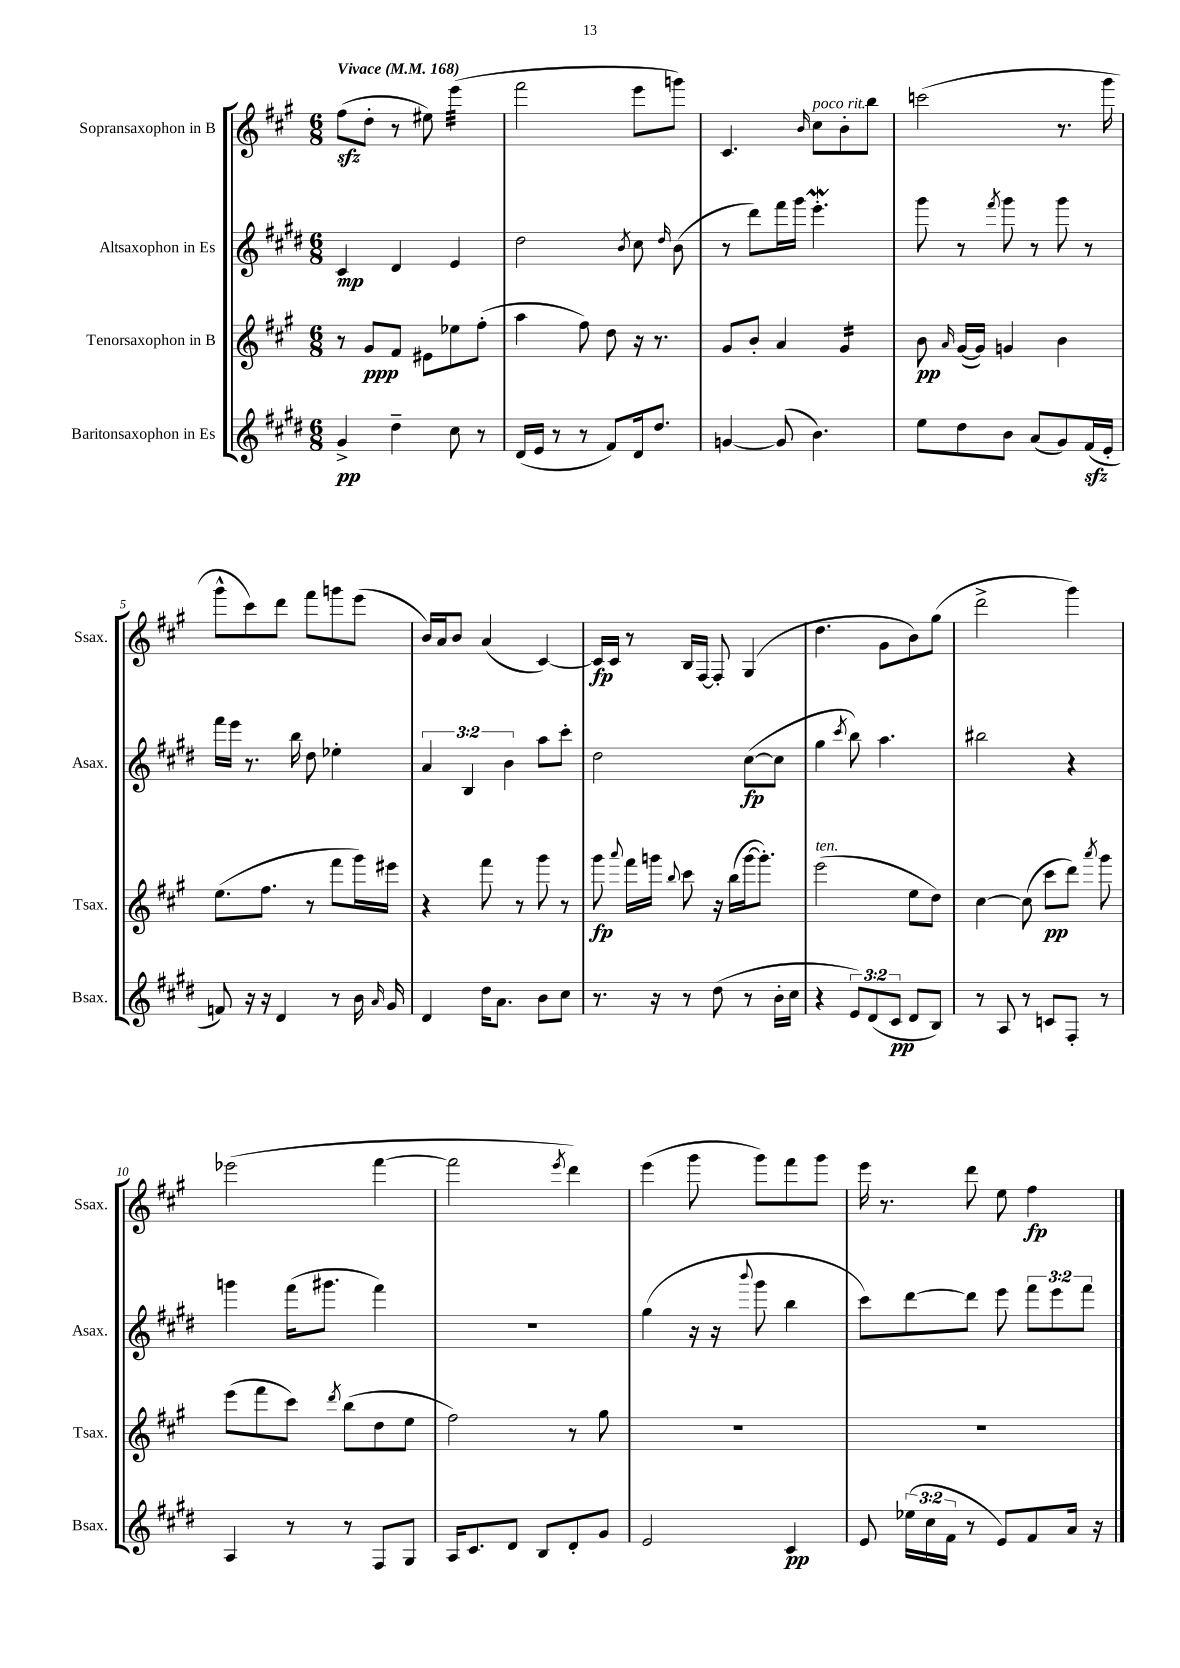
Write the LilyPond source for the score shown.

<<
\new StaffGroup <<
\new Staff = "s0" \with { instrumentName = "Sopransaxophon in B" shortInstrumentName = "Ssax." } {
    \clef treble \key a \major \numericTimeSignature \time 6/8 \tempo "Vivace" 4 = 168
    \autoBeamOff fis''8[\sfz( d''8]-. r8 eis''8) e'''4:32( |
    fis'''2 e'''8[ g'''8]) |
    cis'4. \grace { b'16 } cis''8[^\markup { \italic "poco rit." } b'8-. b''8] |
    c'''2( r8. gis'''16 |
    gis'''8[-^ cis'''8) d'''8] fis'''8[ g'''8 e'''8]( |
    b'16[) a'16 b'8] a'4( cis'4~) |
    cis'16[\fp cis'16] r8 b16[ fis16]~ fis8-. gis4( |
    d''4. gis'8[ b'8) gis''8]( |
    d'''2-> gis'''4) |
    ees'''2( fis'''4~ |
    fis'''2 \acciaccatura { e'''8 } d'''4) |
    e'''4( gis'''8 gis'''8[) fis'''8 gis'''8] |
    e'''16 r8. d'''8 e''8 fis''4\fp \bar "|." |
}
\new Staff = "s1" \with { instrumentName = "Altsaxophon in Es" shortInstrumentName = "Asax." } {
    \clef treble \key e \major \numericTimeSignature \time 6/8 \override Staff.TupletNumber.text = #tuplet-number::calc-fraction-text
    \autoBeamOff cis'4\mp dis'4 e'4 |
    dis''2 \acciaccatura { b'8 } cis''8 \grace { dis''16 } b'8( |
    r8 dis'''8[) fis'''16 gis'''16] e'''4.-.\mordent |
    gis'''8 r8 \acciaccatura { fis'''8 } gis'''8 r8 gis'''8 r8 |
    fis'''16[ e'''16] r8. b''16 dis''8 ees''4-. |
    \tuplet 3/2 { a'4 b4 b'4 } a''8[ cis'''8]-. |
    dis''2 cis''8[~\fp( cis''8] |
    gis''4 \acciaccatura { cis'''8 } b''8) a''4. |
    bis''2 r4 |
    g'''4 fis'''16[( gis'''8.] fis'''4) |
    r2. |
    gis''4( r16 r16 \appoggiatura { b'''8 } gis'''8 b''4 |
    cis'''8[) dis'''8~ dis'''8] e'''8 \tuplet 3/2 { fis'''8[ e'''8 fis'''8] } \bar "|." |
}
\new Staff = "s2" \with { instrumentName = "Tenorsaxophon in B" shortInstrumentName = "Tsax." } {
    \clef treble \key a \major \numericTimeSignature \time 6/8
    \autoBeamOff r8 gis'8[\ppp fis'8] eis'8[ ees''8 fis''8]-.( |
    a''4 fis''8) d''8 r16 r8. |
    gis'8[ b'8]-. a'4 gis'4:16 |
    b'8\pp \grace { a'16 } gis'16[~( gis'16]) g'4 b'4 |
    e''8.[( fis''8.] r8 fis'''8[ gis'''16) eis'''16] |
    r4 fis'''8 r8 gis'''8 r8 |
    gis'''8\fp \appoggiatura { a'''8 } fis'''16[ g'''16] \appoggiatura { b''8 } cis'''8 r16 b''16[( g'''16~ g'''8.]-.) |
    e'''2^\markup { \italic "ten." }( e''8[ d''8]) |
    cis''4~ cis''8( cis'''8[\pp d'''8]) \acciaccatura { a'''8 } gis'''8 |
    e'''8[( fis'''8 cis'''8]) \acciaccatura { d'''8 } b''8[( d''8 e''8] |
    fis''2) r8 gis''8 |
    R2. |
    R2. \bar "|." |
}
\new Staff = "s3" \with { instrumentName = "Baritonsaxophon in Es" shortInstrumentName = "Bsax." } {
    \clef treble \key e \major \numericTimeSignature \time 6/8 \override Staff.TupletNumber.text = #tuplet-number::calc-fraction-text
    \autoBeamOff gis'4->\pp dis''4-- cis''8 r8 |
    dis'16[( e'16] r8 r8 fis'8[) dis'16 dis''8.] |
    g'4~ g'8( b'4.) |
    e''8[ dis''8 b'8] a'8[( gis'8) fis'16\sfz( e'16]-. |
    f'8) r16 r16 dis'4 r8 b'16 \grace { a'16 } gis'16 |
    dis'4 dis''16[ a'8.] b'8[ cis''8] |
    r8. r16 r8 dis''8( r8 b'16[-. cis''16] |
    r4 \tuplet 3/2 { e'8[) dis'8( cis'8]\pp } dis'8[ b8]) |
    r8 a8 r8 c'8[ fis8]-. r8 |
    a4 r8 r8 fis8[ gis8] |
    a16[ cis'8. dis'8] b8[ dis'8-. gis'8] |
    e'2 cis'4\pp |
    e'8 \tuplet 3/2 { ees''16[( cis''16 fis'16] } r8 e'8[) fis'8 a'16] r16 \bar "|." |
}
>>
>>
